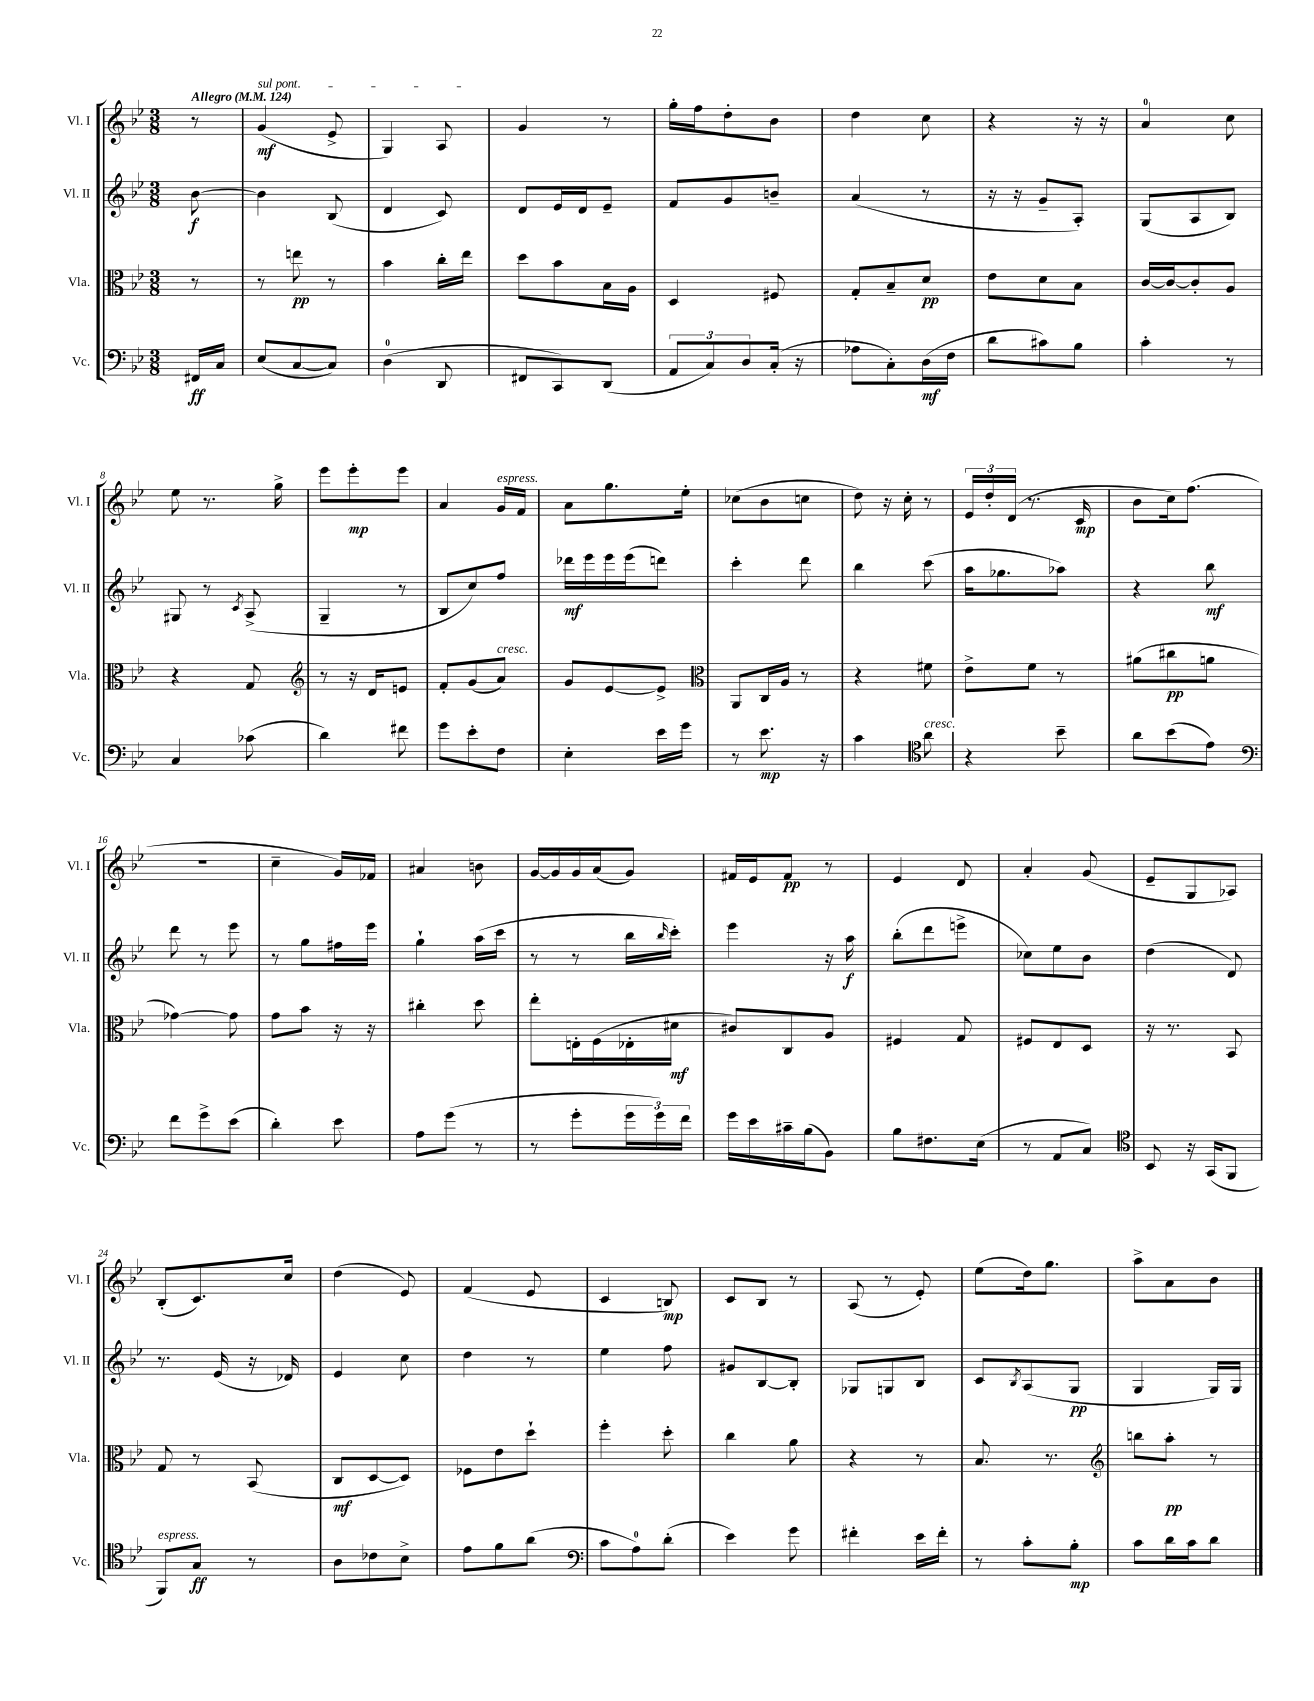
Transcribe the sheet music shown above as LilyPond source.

<<
\new StaffGroup <<
\new Staff = "s0" \with { instrumentName = "Vl. I" shortInstrumentName = "Vl. I" } {
    \clef treble \key bes \major \numericTimeSignature \time 3/8 \partial 8 \tempo "Allegro" 4 = 124
    r8 |
    \once \override TextSpanner.bound-details.left.text = \markup { \italic "sul pont." } g'4\mf\startTextSpan( ees'8-> |
    g4) a8\stopTextSpan |
    g'4 r8 |
    g''16-. f''16 d''8-. bes'8 |
    d''4 c''8 |
    r4 r16 r16 |
    a'4-0 c''8 |
    ees''8 r8. g''16-> |
    ees'''8 ees'''8-.\mp ees'''8 |
    a'4 g'16^\markup { \italic "espress." } f'16 |
    a'8 g''8. ees''16-. |
    ces''8( bes'8 c''8 |
    d''8) r16 c''16-. r8 |
    \tuplet 3/2 { ees'16 d''16-. d'16( } r8. c'16\mp |
    bes'8 c''16) f''8.( |
    r4. |
    c''4-- g'16) fes'16 |
    ais'4 b'8 |
    g'16~ g'16 g'16 a'16( g'8) |
    fis'16 ees'16 fis'8\pp r8 |
    ees'4 d'8 |
    a'4-. g'8( |
    ees'8-- g8 aes8) |
    bes8-.( c'8.) c''16 |
    d''4( ees'8) |
    f'4( ees'8 |
    c'4 b8\mp) |
    c'8 bes8 r8 |
    a8( r8 ees'8-.) |
    ees''8( d''16) g''8. |
    a''8-> a'8 bes'8 \bar "|." |
}
\new Staff = "s1" \with { instrumentName = "Vl. II" shortInstrumentName = "Vl. II" } {
    \clef treble \key bes \major \numericTimeSignature \time 3/8 \partial 8
    bes'8~\f |
    bes'4 bes8( |
    d'4 c'8) |
    d'8 ees'16 d'16 ees'8-- |
    f'8 g'8 b'8-- |
    a'4( r8 |
    r16 r16 g'8-- a8-.) |
    g8( a8 bes8) |
    gis8 r8 \acciaccatura { c'8 } a8->( |
    g4-- r8 |
    bes8 c''8) f''8 |
    des'''16\mf ees'''16 ees'''16 ees'''16( d'''8) |
    c'''4-. d'''8 |
    bes''4 c'''8( |
    a''16 ges''8. aes''8) |
    r4 bes''8\mf |
    d'''8 r8 ees'''8 |
    r8 g''8 fis''16 ees'''16 |
    g''4-! a''16( c'''16 |
    r8 r8 bes''16 \grace { bes''16 } c'''16-.) |
    ees'''4 r16 a''16\f |
    bes''8-.( d'''8 e'''8-> |
    ces''8) ees''8 bes'8 |
    d''4( d'8) |
    r8. ees'16( r16 des'16) |
    ees'4 c''8 |
    d''4 r8 |
    ees''4 f''8 |
    gis'8 bes8~ bes8-. |
    ges8 g8 bes8 |
    c'8 \acciaccatura { bes8 } a8( g8\pp |
    g4 g16) g16 \bar "|." |
}
\new Staff = "s2" \with { instrumentName = "Vla." shortInstrumentName = "Vla." } {
    \clef alto \key bes \major \numericTimeSignature \time 3/8 \partial 8
    r8 |
    r8 e''8\pp r8 |
    bes'4 c''16-. ees''16 |
    d''8 bes'8 bes16 a16 |
    d4 fis8 |
    g8-. bes8-- d'8\pp |
    ees'8 d'8 bes8 |
    c'16~ c'16~ c'8-. a8 |
    r4 g8 |
    \clef treble r8 r16 d'16 e'8 |
    f'8-. g'8( a'8^\markup { \italic "cresc." }) |
    g'8 ees'8~ ees'8-> |
    \clef alto a,8 c16 a16 r8 |
    r4 fis'8 |
    ees'8-> f'8 r8 |
    ais'8( cis''8\pp a'8 |
    ges'4~) ges'8 |
    g'8 bes'8 r16 r16 |
    cis''4-. d''8 |
    ees''8-. e16-. f16( ees16-. dis'16\mf |
    cis'8) c8 a8 |
    fis4 g8 |
    fis8 ees8 d8 |
    r16 r8. bes,8 |
    g8 r8 bes,8( |
    c8\mf d8~ d8) |
    fes8 ees'8 d''8-! |
    f''4-. d''8-. |
    c''4 a'8 |
    r4 r8 |
    bes8. r8. |
    \clef treble b''8 a''8-.\pp r8 \bar "|." |
}
\new Staff = "s3" \with { instrumentName = "Vc." shortInstrumentName = "Vc." } {
    \clef bass \key bes \major \numericTimeSignature \time 3/8 \partial 8
    fis,16\ff c16 |
    ees8( c8~ c8) |
    d4-0( d,8 |
    fis,8 c,8) d,8( |
    \tuplet 3/2 { a,8 c8) d8 } c16-.( r16 |
    aes8 c8-.) d16\mf( f16 |
    d'8 cis'8) bes8 |
    c'4-. r8 |
    c4 ces'8( |
    d'4) fis'8 |
    g'8 ees'8-. f8 |
    ees4-. ees'16 g'16 |
    r8 ees'8.\mp r16 |
    c'4 \clef tenor a'8^\markup { \italic "cresc." } |
    r4 bes'8-- |
    a'8 bes'8( ees'8) |
    \clef bass f'8 g'8-> ees'8( |
    d'4-.) ees'8 |
    a8 g'8( r8 |
    r8 g'8-. \tuplet 3/2 { g'16 g'16) f'16 } |
    g'16 ees'16 cis'16-- bes16( bes,8) |
    bes8 fis8. ees16( |
    r8 a,8 c8) |
    \clef tenor bes,8 r16 g,16( f,8 |
    f,8^\markup { \italic "espress." }) g8\ff r8 |
    a8 ces'8 bes8-> |
    ees'8 f'8 a'8( |
    \clef bass c'8 a8-0) d'8-.( |
    ees'4) g'8 |
    fis'4-. ees'16 fis'16-. |
    r8 c'8-. bes8-.\mp |
    c'8 d'16 c'16 d'8 \bar "|." |
}
>>
>>
